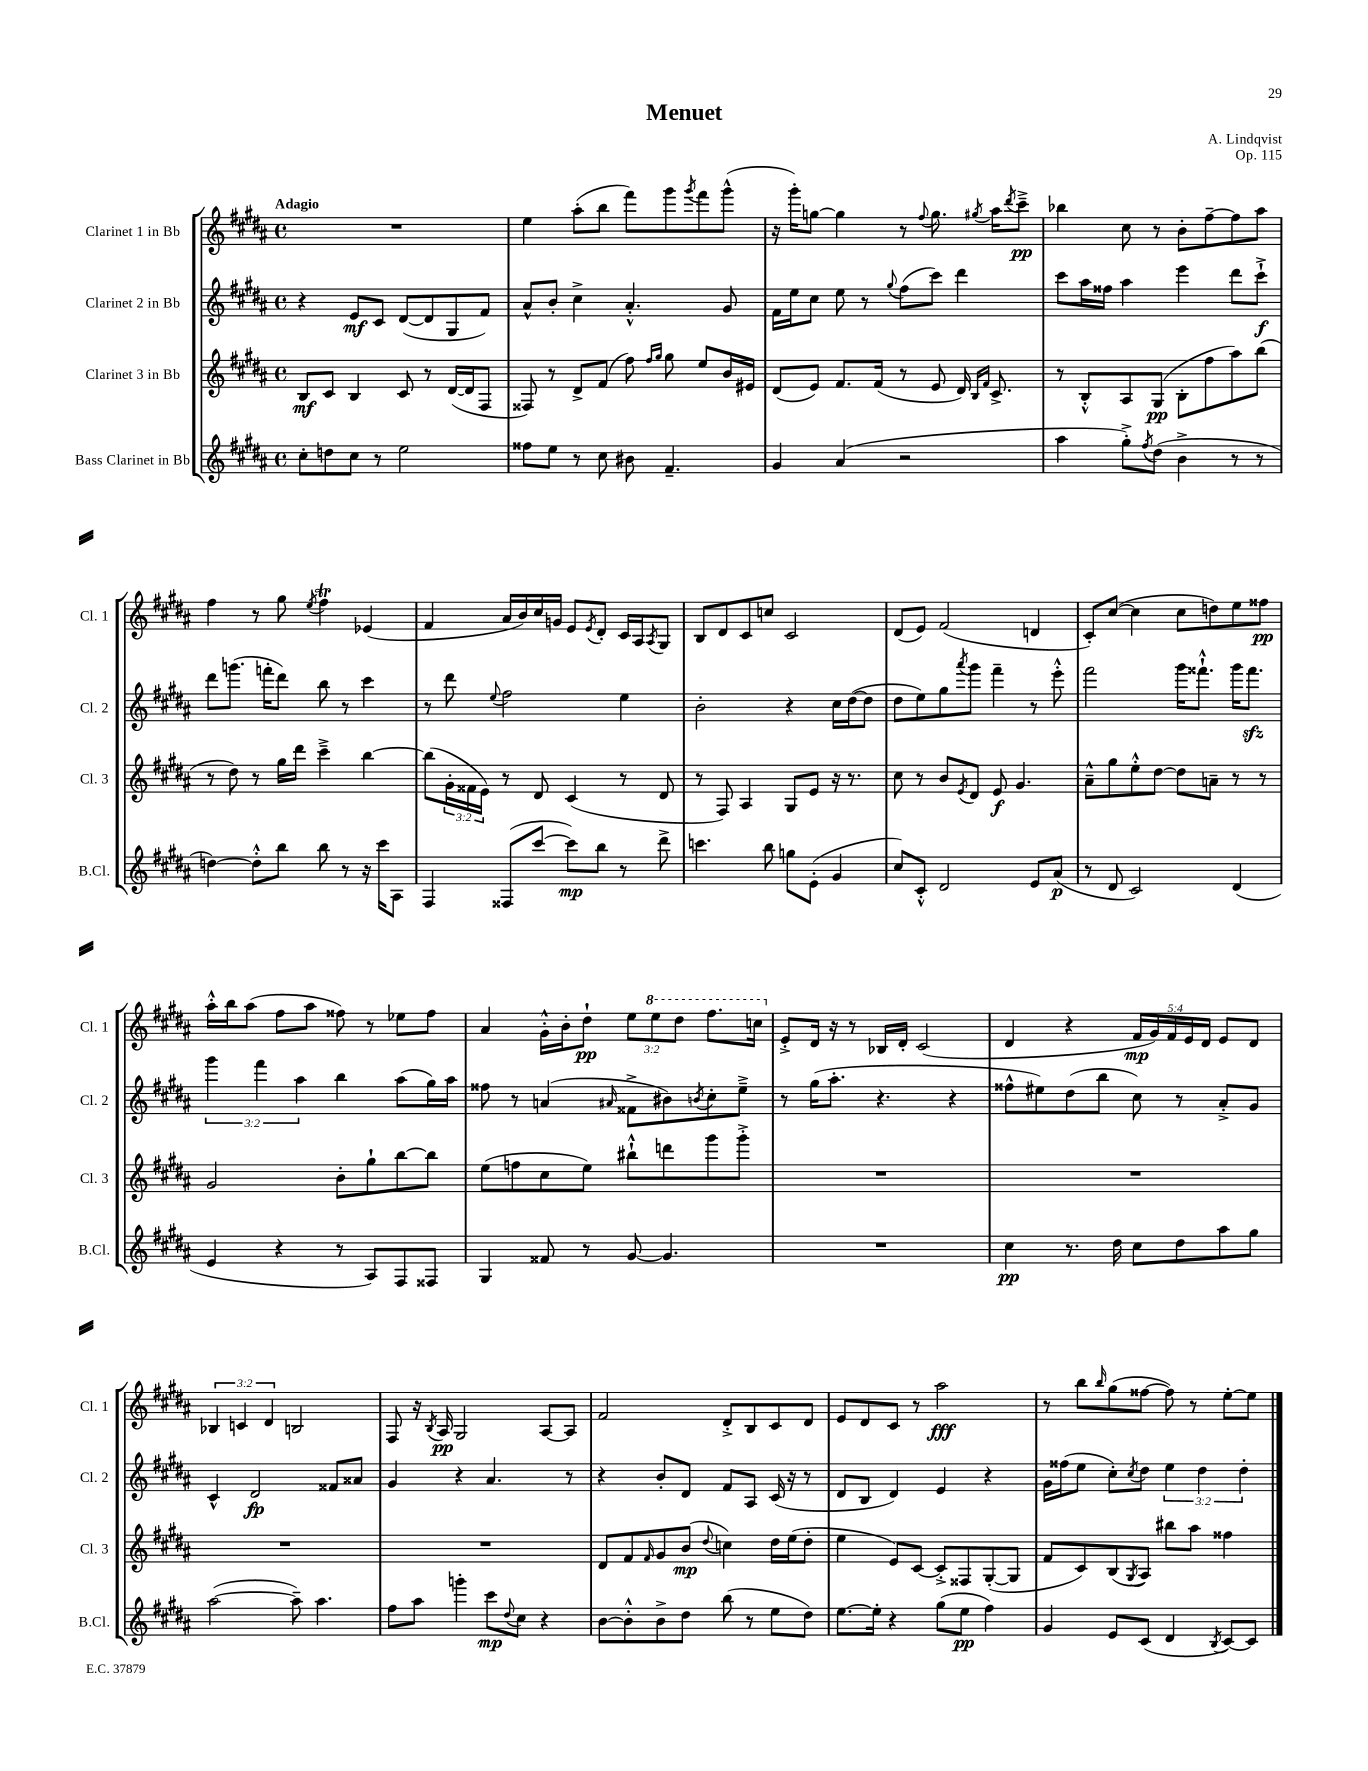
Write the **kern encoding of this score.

**kern	**dynam	**kern	**dynam	**kern	**dynam	**kern	**dynam
*part4	*part4	*part3	*part3	*part2	*part2	*part1	*part1
*staff4	*staff4	*staff3	*staff3	*staff2	*staff2	*staff1	*staff1
*I"Bass Clarinet in Bb	*	*I"Clarinet 3 in Bb	*	*I"Clarinet 2 in Bb	*	*I"Clarinet 1 in Bb	*
*I'B.Cl.	*	*I'Cl. 3	*	*I'Cl. 2	*	*I'Cl. 1	*
*clefG2	*	*clefG2	*	*clefG2	*	*clefG2	*
*k[f#c#g#d#a#]	*	*k[f#c#g#d#a#]	*	*k[f#c#g#d#a#]	*	*k[f#c#g#d#a#]	*
*M4/4	*	*M4/4	*	*M4/4	*	*M4/4	*
*met(c)	*	*met(c)	*	*met(c)	*	*met(c)	*
=1	=1	=1	=1	=1	=1	=1	=1
!	!	!	!	!	!	!LO:TX:a:B:t=Adagio	!
8cc#'\L	.	8B/L	mf	4r	.	1r	.
8ddn\	.	8c#/J	.	.	.	.	.
8cc#\J	.	4B/	.	8e/L	mf	.	.
8r	.	.	.	8c#/J	.	.	.
2ee\	.	8c#/	.	([8d#/L	.	.	.
.	.	8r	.	8d#/]	.	.	.
.	.	([16d#/LL	.	8G#/	.	.	.
.	.	16d#/J]	.	.	.	.	.
.	.	8F#/J	.	8f#/J)	.	.	.
=2	=2	=2	=2	=2	=2	=2	=2
8ff##X\L	.	8F##X/)	.	8a#^^/L	.	4ee\	.
8ee\J	.	8r	.	8b'/J	.	.	.
8r	.	8d#^/L	.	4cc#^\	.	(8aa#'\L	.
8cc#\	.	(8f#/J	.	.	.	8bb\J	.
8b#X\	.	8ff#\)	.	4.a#'^^/	.	8fff#\L)	.
.	.	16qqff#/LL	.	.	.	.	.
.	.	16qqgg#/JJ	.	.	.	.	.
4.f#~/	.	8gg#\	.	.	.	8ggg#\	.
.	.	.	.	.	.	8qggg#/	.
.	.	8ee/L	.	.	.	8fff#\	.
.	.	16b/L	.	8g#/	.	(8ggg#^^\J	.
.	.	16e#X/JJ	.	.	.	.	.
=3	=3	=3	=3	=3	=3	=3	=3
4g#/	.	(8d#/L	.	16f#\LL	.	16r	.
.	.	.	.	16ee\J	.	16ggg#'\KL)	.
.	.	8e/J)	.	8cc#\J	.	[8ggn\J	.
(4a#/	.	8.f#/L	.	8ee\	.	4gg\]	.
.	.	.	.	8r	.	.	.
.	.	(16f#/Jk	.	.	.	.	.
.	.	.	.	8qqgg#/	.	.	.
2r	.	8r	.	(8ff#\L	.	8r	.
.	.	.	.	.	.	8qqff#/	.
.	.	8e/	.	8ccc#\J)	.	8.gg\	.
.	.	16d#/)	.	4ddd#\	.	.	.
.	.	16qqB/LL	.	.	.	.	.
.	.	16qqf#/JJ	.	.	.	8qgg#X/	.
.	.	8.c#^/	.	.	.	16aa#\KL	.
.	.	.	.	.	.	8qddd#/	.
.	.	.	.	.	.	8ccc#~^\J	pp
=4	=4	=4	=4	=4	=4	=4	=4
4aa#\	.	8r	.	8ccc#\L	.	4bb-X\	.
.	.	8B'^^/L	.	16aa#\L	.	.	.
.	.	.	.	16ff##X\JJ	.	.	.
8gg#'^\L)	.	8A#/	.	4aa#\	.	8cc#\	.
8qff#/	.	.	.	.	.	.	.
(8dd#\J	.	(8G#/J	pp	.	.	8r	.
4b^\	.	8B'\L	.	4eee\	.	8b'\L	.
.	.	8ff#\	.	.	.	[8ff#~\	.
8r	.	8aa#\)	.	8ddd#\L	.	8ff#\]	.
8r	.	(8bb\J	.	8ccc#`^\J	f	8aa#\J	.
!!LO:LB:g=z
=5	=5	=5	=5	=5	=5	=5	=5
[4ddn\)	.	8r	.	8ddd#\L	.	4ff#\	.
.	.	8dd#\)	.	(8.gggn\J	.	.	.
8dd'^^\L]	.	8r	.	.	.	8r	.
.	.	.	.	16fffn'\KL	.	.	.
8bb\J	.	16gg#\LL	.	8ddd#\J)	.	8gg#\	.
.	.	16ddd#\JJ	.	.	.	.	.
.	.	.	.	.	.	8qee/	.
8bb\	.	4ccc#~^\	.	8bb\	.	4ff#T\	.
8r	.	.	.	8r	.	.	.
16r	.	[4bb\	.	4ccc#\	.	(4e-X/	.
16ccc#\KL	.	.	.	.	.	.	.
8A#\J	.	.	.	.	.	.	.
=6	=6	=6	=6	=6	=6	=6	=6
4F#/	.	(8bb\L]	.	8r	.	4f#/	.
.	.	24g#'\L	.	8ddd#\	.	.	.
.	.	24f##X\	.	.	.	.	.
.	.	24e\JJ)	.	.	.	.	.
.	.	.	.	8qqee/	.	.	.
(8F##X/L	.	8r	.	2ff#\	.	16a#/LL	.
.	.	.	.	.	.	16b/)	.
[8ccc#/J	.	8d#/	.	.	.	16cc#/	.
.	.	.	.	.	.	16gn/JJ	.
8ccc#\L])	mp	(4c#/	.	.	.	8e/L	.
.	.	.	.	.	.	8qe/	.
8bb\J	.	.	.	.	.	8d#'/J	.
8r	.	8r	.	4ee\	.	16c#/LL	.
.	.	.	.	.	.	16A#/J	.
.	.	.	.	.	.	8qA#/	.
8ddd#^\	.	8d#/	.	.	.	8G#/J	.
=7	=7	=7	=7	=7	=7	=7	=7
4.cccn\	.	8r	.	2b'\	.	8B/L	.
.	.	8F#/)	.	.	.	8d#/	.
.	.	4A#/	.	.	.	8c#/	.
8bb\	.	.	.	.	.	8ccn/J	.
8ggn\L	.	8G#/L	.	4r	.	2c#/	.
(8e'\J	.	8e/J	.	.	.	.	.
4g#/	.	16r	.	16cc#\LL	.	.	.
.	.	8.r	.	([16dd#\J	.	.	.
.	.	.	.	8dd#\J]	.	.	.
=8	=8	=8	=8	=8	=8	=8	=8
8cc#/L)	.	8cc#\	.	8dd#\L	.	(8d#/L	.
8c#'^^/J	.	8r	.	8ee\)	.	8e/J)	.
2d#/	.	8b/L	.	8gg#\	.	(2f#/	.
.	.	8qe/	.	8qaaa#/	.	.	.
.	.	8d#/J	.	8ggg#\J	.	.	.
.	.	8e/	f	4fff#~\	.	.	.
.	.	4.g#/	.	.	.	.	.
8e/L	.	.	.	8r	.	4dn/	.
(8a#/J	p	.	.	8eee'^^\	.	.	.
=9	=9	=9	=9	=9	=9	=9	=9
8r	.	8a#~^^\L	.	2fff#\	.	8c#'/L)	.
8d#/	.	8gg#\	.	.	.	([8cc#/J	.
2c#/)	.	8ee'^^\	.	.	.	4cc#\]	.
.	.	[8dd#\J	.	.	.	.	.
.	.	8dd#\L]	.	16ggg#\KL	.	8cc#\L	.
.	.	.	.	8.fff##X`^^\J	.	.	.
.	.	8an~\J	.	.	.	8ddn\)	.
(4d#/	.	8r	.	16ggg#\KL	.	8ee\	.
.	.	.	.	8.fff##zz\J	.	.	.
.	.	8r	.	.	.	8ff##X\J	pp
!!LO:LB:g=z
=10	=10	=10	=10	=10	=10	=10	=10
4e/	.	2g#/	.	6ggg#\	.	16aa#'^^\LL	.
.	.	.	.	.	.	16bb\J	.
.	.	.	.	.	.	(8aa#\J	.
.	.	.	.	6fff#\	.	.	.
4r	.	.	.	.	.	8ff#\L	.
.	.	.	.	6aa#\	.	.	.
.	.	.	.	.	.	8aa#\J	.
8r	.	8b'\L	.	4bb\	.	8ff##X\)	.
8A#/L)	.	8gg#`\	.	.	.	8r	.
8F#/	.	[8bb\	.	(8aa#\L	.	8ee-X\L	.
8F##X/J	.	8bb\J]	.	16gg#\L)	.	8ff##\J	.
.	.	.	.	16aa#\JJ	.	.	.
=11	=11	=11	=11	=11	=11	=11	=11
4G#/	.	(8ee\L	.	8ff##X\	.	4a#/	.
.	.	8ffn\	.	8r	.	.	.
8f##X/	.	8cc#\	.	(4an/	.	16g#'^^\LL	.
.	.	.	.	.	.	16b'\J	.
8r	.	8ee\J)	.	.	.	8dd#`\J	pp
.	.	.	.	16qqa#X/	.	.	.
[8g#/	.	8bb#X`^^\L	.	8f##X^\L	.	12ee\L	.
*	*	*	*	*	*	*8va	*
.	.	.	.	.	.	12eee\	.
4.g#/]	.	8dddn\	.	8b#X\)	.	.	.
.	.	.	.	.	.	12ddd#\J	.
.	.	.	.	8qbn/	.	.	.
.	.	8ggg#\	.	8cc#'\	.	8.fff#\L	.
.	.	8ggg#'^\J	.	8ee~^\J	.	.	.
.	.	.	.	.	.	16cccn\Jk	.
=12	=12	=12	=12	=12	=12	=12	=12
*	*	*	*	*	*	*X8va	*
1r	.	1r	.	8r	.	8e'^/L	.
.	.	.	.	(16gg#\KL	.	16d#/Jk	.
.	.	.	.	8.aa#'\J	.	16r	.
.	.	.	.	.	.	8r	.
.	.	.	.	4.r	.	16B-X/LL	.
.	.	.	.	.	.	16d#'/JJ	.
.	.	.	.	.	.	(2c#/	.
.	.	.	.	4r	.	.	.
=13	=13	=13	=13	=13	=13	=13	=13
4cc#\	pp	1r	.	8ff##X^^\L	.	4d#/	.
.	.	.	.	8ee#X\)	.	.	.
8.r	.	.	.	(8dd#\	.	4r	.
.	.	.	.	8bb\J	.	.	.
16dd#\	.	.	.	.	.	.	.
8cc#\L	.	.	.	8cc#\)	.	20f#/LL	mp
.	.	.	.	.	.	20g#/)	.
.	.	.	.	.	.	20f#/	.
8dd#\	.	.	.	8r	.	.	.
.	.	.	.	.	.	20e/	.
.	.	.	.	.	.	20d#/JJ	.
8aa#\	.	.	.	8a#'^/L	.	8e/L	.
8gg#\J	.	.	.	8g#/J	.	8d#/J	.
!!LO:LB:g=z
=14	=14	=14	=14	=14	=14	=14	=14
([2aa#\	.	1r	.	4c#^^/	.	6B-X/	.
.	.	.	.	.	.	6cn/	.
.	.	.	.	2d#/	fp	.	.
.	.	.	.	.	.	6d#/	.
8aa#~\])	.	.	.	.	.	2Bn/	.
4.aa#\	.	.	.	.	.	.	.
.	.	.	.	8f##X/L	.	.	.
.	.	.	.	8a##X/J	.	.	.
=15	=15	=15	=15	=15	=15	=15	=15
8ff#\L	.	1r	.	4g#/	.	8F#/	.
8aa#\J	.	.	.	.	.	16r	.
.	.	.	.	.	.	8qB/	.
.	.	.	.	.	.	16A#/	pp
4gggn'\	.	.	.	4r	.	2G#/	.
8ccc#\L	mp	.	.	4.a#/	.	.	.
8qqdd#/	.	.	.	.	.	.	.
8cc#\J	.	.	.	.	.	.	.
4r	.	.	.	.	.	[8A#/L	.
.	.	.	.	8r	.	8A#/J]	.
=16	=16	=16	=16	=16	=16	=16	=16
[8b\L	.	8d#/L	.	4r	.	2f#/	.
8b'^^\]	.	8f#/	.	.	.	.	.
.	.	16qqf#/	.	.	.	.	.
8b^\	.	8g#/	.	8b'/L	.	.	.
8dd#\J	.	(8b/J	mp	8d#/J	.	.	.
.	.	8qqdd#/	.	.	.	.	.
(8bb\	.	4ccn\)	.	8f#/L	.	8d#'^/L	.
8r	.	.	.	8A#/J	.	8B/	.
8ee\L	.	16dd#\LL	.	(16c#/	.	8c#/	.
.	.	(16ee\J	.	16r	.	.	.
8dd#\J)	.	8dd#'\J	.	8r	.	8d#/J	.
=17	=17	=17	=17	=17	=17	=17	=17
[8.ee\L	.	4ee\	.	8d#/L	.	8e/L	.
.	.	.	.	8B/J	.	8d#/	.
16ee'\Jk]	.	.	.	.	.	.	.
4r	.	8e/L)	.	4d#/)	.	8c#/J	.
.	.	[8c#/J	.	.	.	8r	.
(8gg#\L	.	8c#'^/L]	.	4e/	.	2aa#\	fff
8ee\J	pp	8F##X/	.	.	.	.	.
4ff#\)	.	([8G#'/	.	4r	.	.	.
.	.	8G#/J]	.	.	.	.	.
=18	=18	=18	=18	=18	=18	=18	=18
4g#/	.	8f#/L	.	16g#\LL	.	8r	.
.	.	.	.	(16ff##X\J	.	.	.
.	.	8c#/)	.	8ee\J	.	8bb\L	.
.	.	.	.	.	.	16qqbb/	.
8e/L	.	(8B/	.	8cc#'\L)	.	(8gg#\	.
.	.	8qG#/	.	8qcc#/	.	.	.
(8c#/J	.	8A#/J)	.	8dd#\J	.	[8ff##X\J	.
4d#/	.	8bb#X\L	.	6ee\	.	8ff##\])	.
.	.	8aa#\J	.	.	.	8r	.
.	.	.	.	6dd#\	.	.	.
8qB/	.	.	.	.	.	.	.
[8c#/L)	.	4ff##X\	.	.	.	[8ee'\L	.
.	.	.	.	6dd#'\	.	.	.
8c#/J]	.	.	.	.	.	8ee\J]	.
==	==	==	==	==	==	==	==
*-	*-	*-	*-	*-	*-	*-	*-
